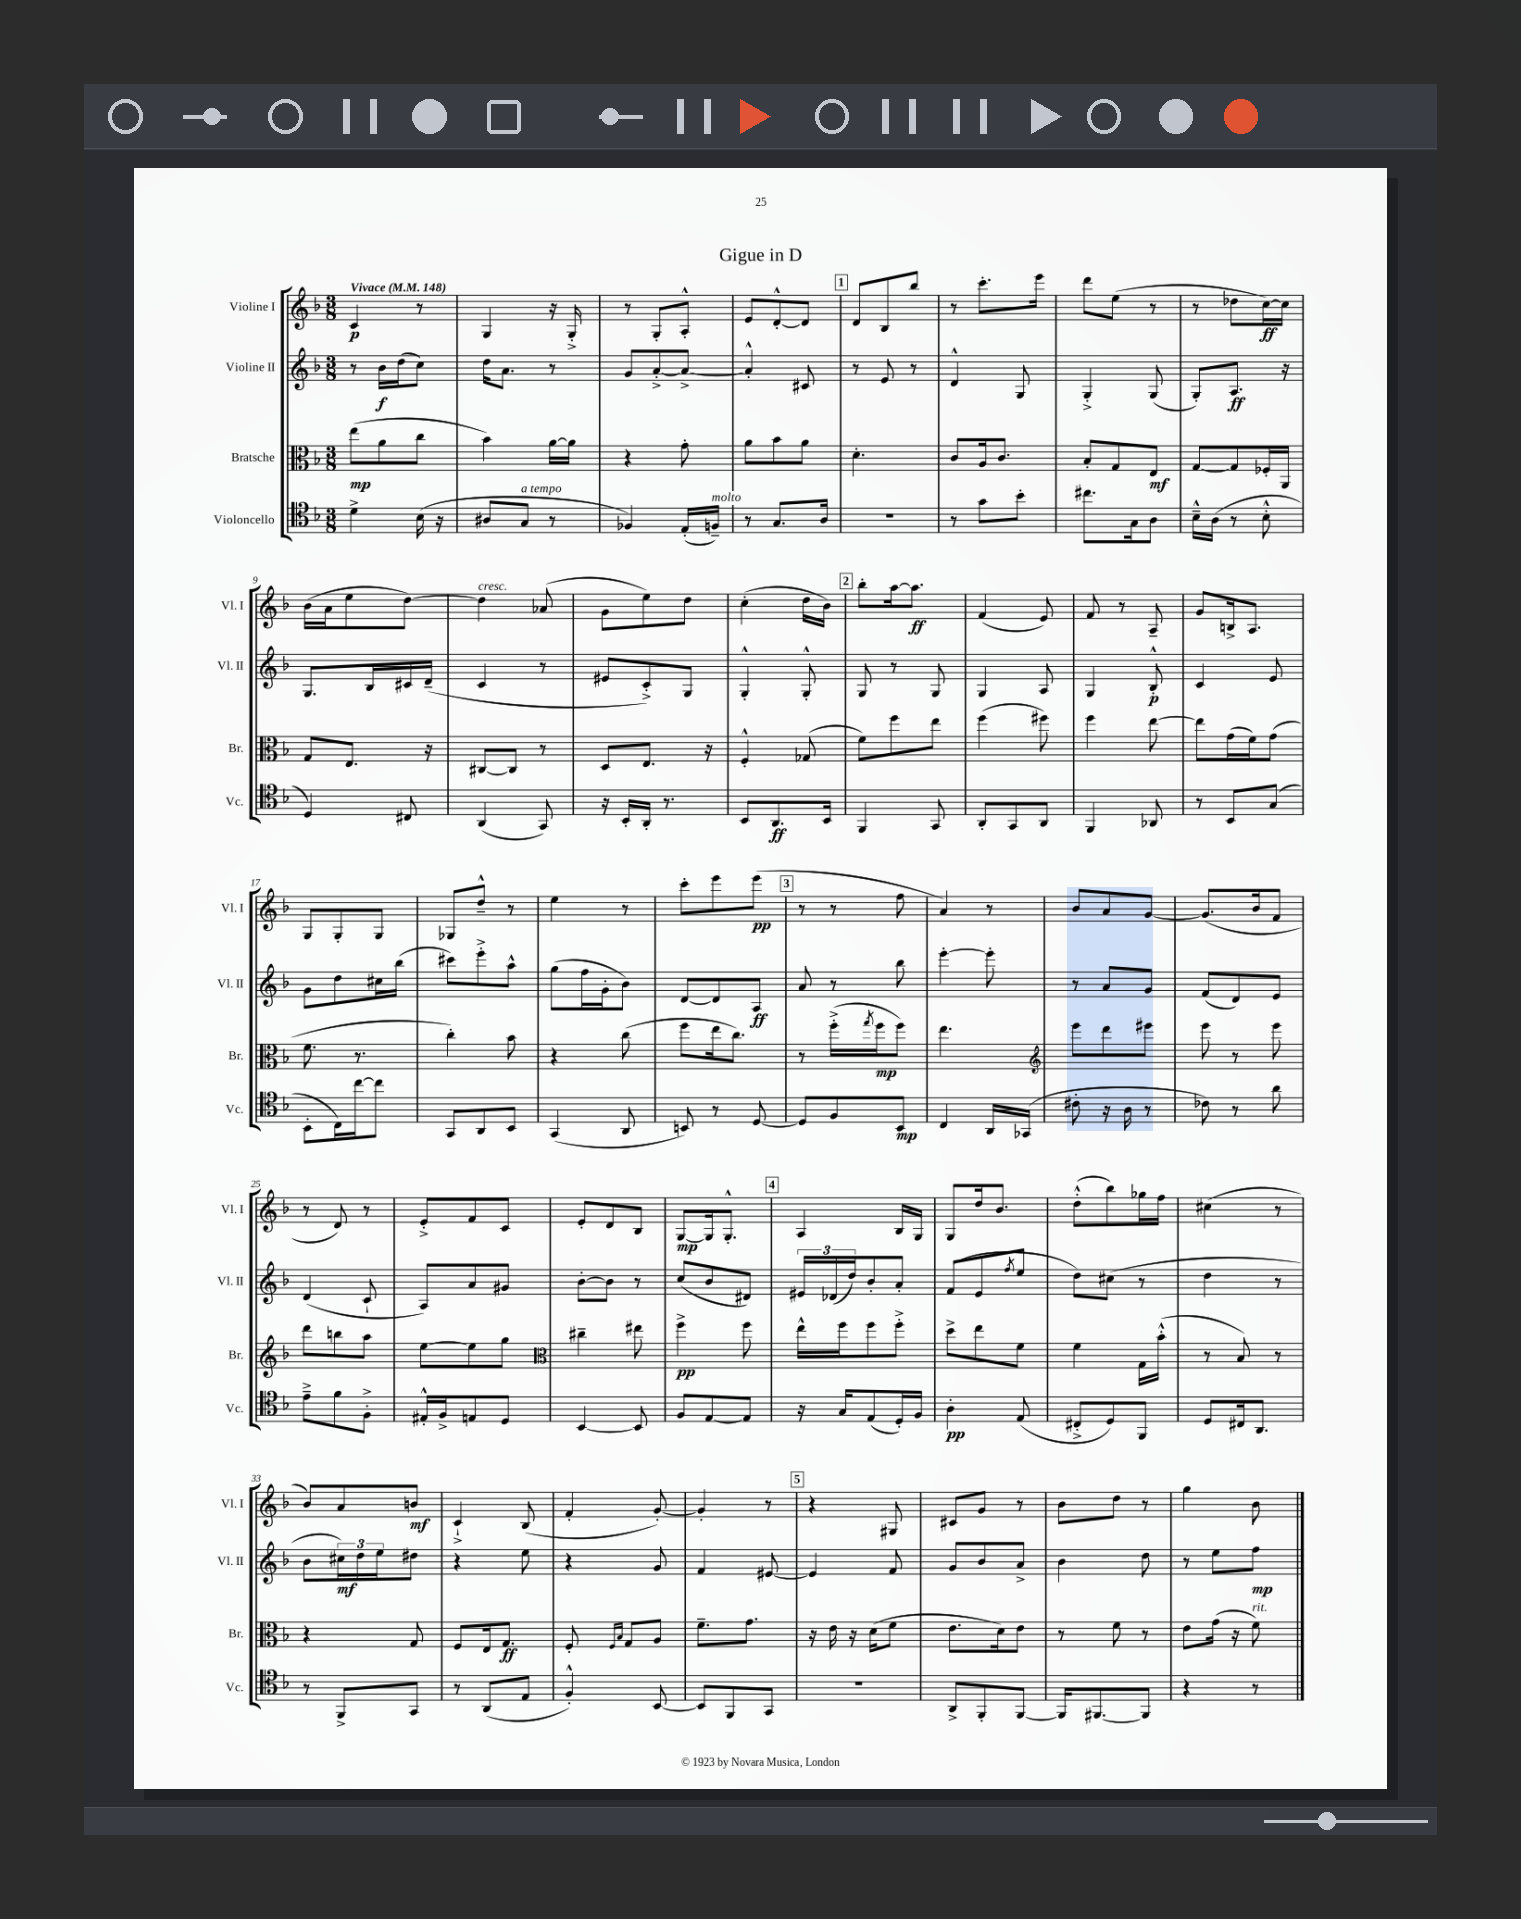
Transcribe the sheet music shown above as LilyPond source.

\header { title = "Gigue in D" }
<<
\new StaffGroup <<
\new Staff = "s0" \with { instrumentName = "Violine I" shortInstrumentName = "Vl. I" } {
    \clef treble \key f \major \numericTimeSignature \time 3/8 \tempo "Vivace" 4 = 148
    c'4\p r8 |
    g4 r16 g16-.-> |
    r8 g8-. a8-.-^ |
    e'8 d'8~-.-^ d'8 |
    \mark \markup { \box "1" } d'8 bes8 bes''8 |
    r8 c'''8.-. e'''16 |
    d'''8 e''8( r8 |
    r8 des''8 c''16~\ff) c''16 |
    bes'16( a'16 e''8 d''8~) |
    d''4^\markup { \italic "cresc." } aes'8( |
    g'8 e''8) d''8 |
    c''4-.( d''16 bes'16) |
    \mark \markup { \box "2" } bes''8-. a''16~ a''8.\ff |
    f'4( e'8) |
    f'8 r8 a8-- |
    g'8 b16-> a8. |
    g8 g8-. g8 |
    ges8 d''8---^ r8 |
    e''4 r8 |
    c'''8-. e'''8 e'''8\pp( |
    \mark \markup { \box "3" } r8 r8 f''8 |
    a'4) r8 |
    bes'8 a'8 g'8~ |
    g'8.( bes'16 f'8 |
    r8 d'8) r8 |
    e'8-.-> f'8 c'8 |
    e'8-. d'8 bes8 |
    g8~\mp g16 g8.-.-^ |
    \mark \markup { \box "4" } a4 bes16 g16 |
    g8 d''16 bes'8. |
    d''8-.-^( bes''8) ges''16 f''16 |
    cis''4( r8 |
    bes'8) a'8 b'8\mf |
    c'4-!-> bes8( |
    f'4-. g'8~-.) |
    g'4-. r8 |
    \mark \markup { \box "5" } r4 gis8 |
    cis'8 g'8 r8 |
    bes'8 d''8 r8 |
    g''4 bes'8 \bar "|." |
}
\new Staff = "s1" \with { instrumentName = "Violine II" shortInstrumentName = "Vl. II" } {
    \clef treble \key f \major \numericTimeSignature \time 3/8
    r8 bes'16\f d''16( c''8) |
    d''16 a'8. r8 |
    g'8 a'8~-.-> a'8~-> |
    a'4-.-^ cis'8 |
    \mark \markup { \box "1" } r8 e'8 r8 |
    d'4-^ g8 |
    g4-.-> g8( |
    g8-.) a8.\ff r16 |
    g8. bes16 cis'16 d'16--( |
    c'4 r8 |
    eis'8 c'8-.->) g8 |
    g4-.-^ g8-.-^ |
    \mark \markup { \box "2" } g8 r8 g8 |
    g4 a8 |
    g4 bes8-.-^\p |
    c'4 e'8 |
    g'8 d''8 cis''16 bes''16( |
    cis'''8) e'''8-.-> a''8-^ |
    g''8( f''16 g'16-. bes'8) |
    d'8~ d'8 a8\ff |
    \mark \markup { \box "3" } a'8 r8 bes''8 |
    e'''4~-. e'''8-. |
    r8 a'8 g'8 |
    f'8( d'8) e'8 |
    d'4( c'8-! |
    a8) a'8 gis'8 |
    bes'8~-. bes'8 r8 |
    c''8( bes'8 dis'8) |
    \mark \markup { \box "4" } \tuplet 3/2 { eis'16 des'16( d''16) } bes'8-. a'8-. |
    f'8( e'8 \acciaccatura { f''8 } e''8 |
    d''8) cis''8( r8 |
    d''4 r8 |
    bes'8 \tuplet 3/2 { cis''16\mf) d''16 e''16 } dis''8 |
    r4 e''8 |
    r4 g'8 |
    f'4 eis'8~ |
    \mark \markup { \box "5" } eis'4 f'8 |
    g'8 bes'8 a'8-> |
    bes'4 d''8 |
    r8 e''8 f''8\mp \bar "|." |
}
\new Staff = "s2" \with { instrumentName = "Bratsche" shortInstrumentName = "Br." } {
    \clef alto \key f \major \numericTimeSignature \time 3/8
    e''8\mp( a'8 c''8 |
    bes'4) a'16~ a'16 |
    r4 g'8-. |
    a'8 bes'8 a'8 |
    \mark \markup { \box "1" } d'4.-. |
    c'8 a16 c'8. |
    bes8-. g8 e8\mf |
    g8~ g8 fes16-. a,16 |
    g8 e8. r16 |
    cis8~ cis8 r8 |
    d8 e8. r16 |
    f4-.-^ ges8( |
    \mark \markup { \box "2" } f'8) f''8 e''8 |
    f''4( fis''8) |
    f''4 e''8~ |
    e''8 g'16( f'16) g'8( |
    f'8. r8. |
    c''4-.) bes'8 |
    r4 c''8( |
    f''8 e''16 c''8.) |
    \mark \markup { \box "3" } r8 f''16-.->( \acciaccatura { g''8 } f''16\mp f''8) |
    e''4. |
    \clef treble e'''8 d'''8 eis'''8 |
    e'''8 r8 e'''8 |
    d'''8 b''8 a''8 |
    e''8~ e''8 g''8 |
    \clef alto cis''4-- eis''8 |
    f''4->\pp f''8 |
    \mark \markup { \box "4" } e''16-^ f''16 f''8 f''8-.-> |
    d''8-> e''8 f'8 |
    f'4 g16 bes'16-.-^( |
    r8 bes8) r8 |
    r4 g8 |
    f8 e16 g8.\ff |
    f8-. \grace { f16 bes16 } g8 a8 |
    f'8.-- g'8. |
    \mark \markup { \box "5" } r16 e'16 r16 d'16( f'8 |
    e'8. d'16) e'8 |
    r8 f'8 r8 |
    e'8 g'16( r16 f'8^\markup { \italic "rit." }) \bar "|." |
}
\new Staff = "s3" \with { instrumentName = "Violoncello" shortInstrumentName = "Vc." } {
    \clef tenor \key f \major \numericTimeSignature \time 3/8
    d'4-> bes16( r16 |
    ais8 g8^\markup { \italic "a tempo" } r8 |
    fes4) e16-.( f16--^\markup { \italic "molto" }) |
    r8 g8. a16 |
    \mark \markup { \box "1" } R4. |
    r8 g'8 bes'8-. |
    cis''8. g16 a8 |
    bes16---^ a16( r8 bes8-.-^ |
    d4) cis8 |
    a,4( g,8) |
    r16 bes,16-. a,16-. r8. |
    bes,8 a,8.\ff bes,16 |
    \mark \markup { \box "2" } f,4 g,8 |
    a,8-. g,8 a,8 |
    f,4 aes,8 |
    r8 bes,8 g8( |
    bes,8-. c16) c''16~ c''8 |
    g,8 a,8 bes,8 |
    g,4( a,8 |
    b,8) r8 d8~ |
    \mark \markup { \box "3" } d8 f8 bes,8\mp |
    c4 a,16 ges,16( |
    cis'8-. r16 a16 r8 |
    ces'8) r8 a'8 |
    e'8---> f'8 f8-.-> |
    eis16-.-^ f16-> e8 d8 |
    bes,4~ bes,8 |
    f8 e8~ e8 |
    \mark \markup { \box "4" } r16 g16 e8( d16-.) f16 |
    a4-.\pp e8( |
    cis8-.-> d8) f,8 |
    d8 cis16 a,8. |
    r8 f,8-> g,8 |
    r8 a,8( e8 |
    f4-.-^) bes,8~ |
    bes,8 f,8 g,8 |
    \mark \markup { \box "5" } R4. |
    a,8-> f,8-. f,8~ |
    f,16 fis,8.~ fis,8 |
    r4 r8 \bar "|." |
}
>>
>>
